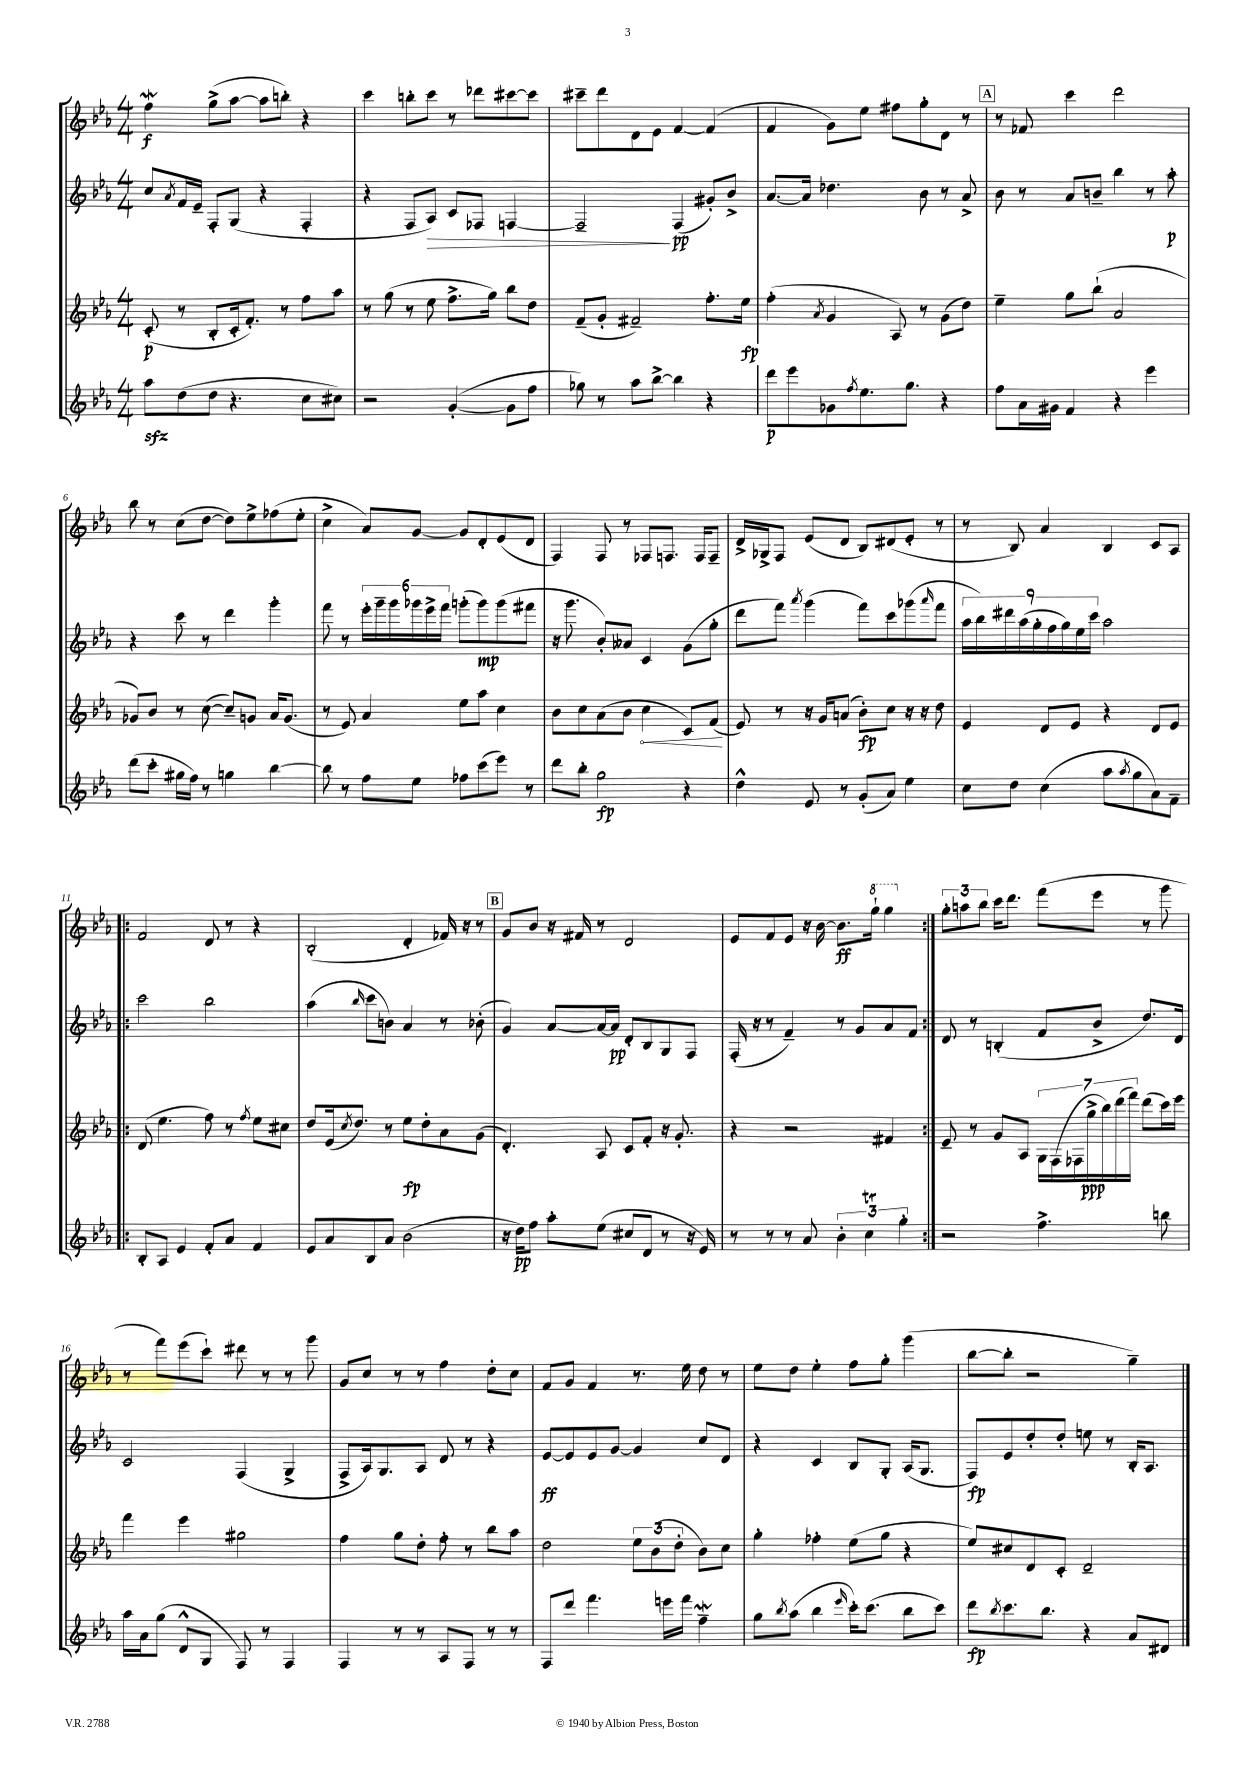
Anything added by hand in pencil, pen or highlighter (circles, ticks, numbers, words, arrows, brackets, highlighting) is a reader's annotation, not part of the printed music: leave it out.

**kern	**kern	**kern	**kern
*staff4	*staff3	*staff2	*staff1
*clefG2	*clefG2	*clefG2	*clefG2
*k[b-e-a-]	*k[b-e-a-]	*k[b-e-a-]	*k[b-e-a-]
*M4/4	*M4/4	*M4/4	*M4/4
8aa-\L	(8c'/	8cc/L	4ff\
.	.	8qa-/	.
(8dd\	8r	16f/L	.
.	.	16e-~/JJ	.
8dd\J	8B-'/L	8F'/L	(8gg^\L
4.r	16c'/k	(8G/J	[8aa-\J
.	8.f'/J)	.	.
.	.	4r	8aa-\]L
.	8r	.	8bb'\J)
8cc\L	8ff\L	4F'/	4r
8cc#\J)	8aa-\J	.	.
=	=	=	=
2r	8r	4r	4ccc\
.	(8gg\	.	.
.	8r	8F/L	8bb'\L
.	8ee-\	8A-/J)	8ccc\J
([4g'/	8.ff^\L	8c/L	8r
.	.	8F-/J	8ddd-\L
.	16gg\Jk)	.	.
8g\]L	8bb-\L	[4F/	[8ccc#\
8ff\J	8dd\J	.	8ccc#\]J
=	=	=	=
8gg-\)	(8f~/L	2F~/]	8ccc#~\L
8r	8g'/J	.	8ddd\
8aa-\L	2f#~/)	.	8d\
[8bb-^\J	.	.	8e-\J
4bb-\]	.	(4F/	[4f/
4r	8.ff'\L	8g#'/L)	(4f/]
.	.	8b-^/J	.
.	16ee-\Jk	.	.
=	=	=	=
8ddd\L	(4ff'\	[8.a-/L	4f/
8eee-\	.	.	.
.	.	16a-/]Jk	.
.	8qa-/	.	.
8g-\	4g/	4.dd-\	8g\L)
8qff/	.	.	.
8.ee-\	.	.	8ee-\J
.	8A-/)	.	8ff#\L
8.gg\J	.	.	.
.	8r	8b-\	8gg'\
4r	(8g\L	8r	8d\J
.	8dd\J)	8a-^/	8r
=	=	=	=
8ff\L	4ee-~\	8b-\	8r
16a-\L	.	8r	8f-/
16g#\JJ	.	.	.
4f/	8gg\L	8a-/L	4ccc\
.	(8bb-`\J	8b~/J	.
4r	2a-/	4bb-\	2ddd\
4eee-\	.	8r	.
.	.	8aa-'\	.
=	=	=	=
(8ddd\L	8g-/L)	4r	8bb-\
8ccc'\J	8b-/J	.	8r
16gg#\LL	8r	8ccc\	(8cc\L
16ff\JJ)	.	.	.
8r	([8cc\	8r	[8dd\J
4gg\	8cc~/]L)	4ddd\	8dd\]L)
.	8g/J	.	8ee-^\
[4bb-\	16a-/LK	4ggg'\	(8ff-\
.	(8.g/J	.	.
.	.	.	8ee-'\J
=	=	=	=
8bb-\]	8r	8fff\	4cc^\
8r	8e-/)	8r	.
8ff\L	4a-/	24eee-'\LL	8a-/L)
.	.	24ggg~\	.
.	.	24ggg\	.
8ee-\J	.	24ggg-\	[8g/J
.	.	24eee-^\	.
.	.	24fff\JJ	.
8ff-\L	8ee-\L	(8ggg'\L	8g/]L
(8ccc\	8aa-\J	8ggg\)	8d'/
8eee-\J)	4cc\	(8ggg\	(8e-/
8r	.	8fff#\J	8d/J
=	=	=	=
8ddd\L	8b-\L	16r	4F/)
.	.	8.ggg\	.
8bb-'\J	8cc\	.	.
2gg\	(8a-\	8b-'/L)	8F/
.	8b-\J	8a--/J	8r
.	4cc\	4c/	8F-/L
.	.	.	8.F/J
4r	8c/L)	(8g\L	.
.	.	.	16F/LK
.	(8f/J	8gg'\J	8F~/J
=	=	=	=
4dd^^\	8e-/)	8ddd\L	16d^/LL
.	.	.	16G-^/J
.	8r	8fff\J)	8F/J
.	.	8qaaa-/	.
8e-/	16r	(4ggg\	(8e-/L
.	16g/LK	.	.
8r	(8a/J	.	8d/J
(8g'/L	8b-'\L)	8fff\L)	8B-/L)
8a-/J)	8cc\J	8ccc\	(8d#/
4ee-\	16r	(8ggg-\	8e-'/J
.	16r	.	.
.	.	16qqaaa-/	.
.	8dd\	8fff\J	8r
=	=	=	=
8cc\L	4e-/	18aa-\LL	8r
.	.	18bb-\)	.
.	.	18ddd#\	.
8dd\J	.	.	8B-/)
.	.	(18aa-\	.
.	.	18gg'\	.
(4cc\	8d/L	.	4a-/
.	.	18ff\	.
.	.	18gg\)	.
.	8e-/J	.	.
.	.	18ee-\	.
.	.	18ccc\JJ	.
8aa-\L	4r	2aa-\	4B-/
8qaa-/	.	.	.
8gg\	.	.	.
8a-\)	8d/L	.	8c/L
8f~\J	8e-/J	.	8A-/J
=!|:	=!|:	=!|:	=!|:
8B-'/L	(8d/	2ccc\	2f/
8A-/J	4.ee-\	.	.
4e-/	.	.	.
8f'/L	8ff\)	2bb-\	8d/
8a-/J	8r	.	8r
.	8qff/	.	.
4f/	8ee-\L	.	4r
.	8cc#\J	.	.
=	=	=	=
8e-/L	8dd/L	(4aa-\	(2B-'/
8a-/	(16e-/k	.	.
.	8qcc/	.	.
.	8.dd/J)	.	.
.	.	16qqbb-/	.
8B-/	.	8ccc\L	.
8a-/J	8r	8b\J)	.
(2b-\	8ee-\L	4a-/	4d'/
.	8dd'\	.	.
.	8a-\	8r	16f-/)
.	.	.	16r
.	(8g\J	(8b-'\	8r
=	=	=	=
16r	4.d'/)	4g/)	8g/L
16dd\LK)	.	.	.
8ff\J	.	.	8b-/J
8aa-'\L	.	[8a-/L	16r
.	.	.	16f#/
(8ee-\J	8A-/	16a-/_L	8r
.	.	16a-/]JJ	.
8cc#/L	8c/L	8d'/L	2d/
8d/J	8f'/J	8B-/	.
8r	16r	8G/	.
.	8.g'/	.	.
16r	.	8F/J	.
16e-/)	.	.	.
=	=	=	=
8r	4r	(16F'/	8e-/L
.	.	16r	.
8r	.	8r	8f/
8r	2r	4f~/)	8e-/J
8a-/	.	.	16r
.	.	.	[16b-\
6b-'\	.	8r	8.b-\]L
.	.	8g/L	.
6cc\	.	.	.
.	.	.	16ggg`\Jk
.	4f#/	8a-/	4ggg\
6gg'\	.	.	.
.	.	8f/J	.
=:|!	=:|!	=:|!	=:|!
2r	8e-~/	8d/	12gg'\L
.	.	.	12aa\
.	8r	8r	.
.	.	.	12bb-\J
.	8g/L	(4B'/	16ccc\LK
.	.	.	8.ddd\J
.	8A-/J	.	.
4.ff^\	28G\LL	8f/L	(8fff\L
.	(28F\	.	.
.	28F-\	.	.
.	28gg^\	.	.
.	.	8b-^/J	8eee-\J
.	28bb-\)	.	.
.	(28ddd\	.	.
.	28fff\JJ)	.	.
.	(8ddd\L	8.dd/L)	8r
8bb\	16ccc\L)	.	8ggg\
.	16eee-\JJ	16d/Jk	.
=	=	=	=
16aa-\LL	4fff\	2c/	8r
16a-\J	.	.	.
(8gg\J	.	.	8fff\L)
8d^^/L	4eee-\	.	(8eee-\
8G/J	.	.	8ccc`\J)
8F/)	2gg#\	(4F/	8ddd#\
8r	.	.	8r
4F/	.	4G^/	8r
.	.	.	8ggg\
=	=	=	=
4F/	4ff\	8F^/L	8g/L
.	.	16A-/k)	8cc/J
.	.	8.G/	.
8r	8gg\L	.	8r
8r	8dd'\J	8A-/J	8r
8A-/L	8ff'\	8d/	4ff\
8F/J	8r	8r	.
8r	8bb-\L	4r	8dd'\L
8r	8aa-\J	.	8cc\J
=	=	=	=
8F/L	2dd\	[8e-/L	8f/L
8ddd/J	.	8e-/]	8g/J
4.fff\	.	8e-/	4f/
.	.	[8g/J	.
.	12ee-\L	4g/]	8.r
.	(12b-\	.	.
16eee\LL	.	.	.
.	12dd'\J	.	.
16fff\JJ	.	.	16ee-\
4ff~\	8b-\L)	8cc/L	8dd\
.	8cc\J	8d/J	8r
=	=	=	=
8gg\L	4gg'\	4r	8ee-\L
8qbb-/	.	.	.
(8aa-\J	.	.	8dd\J
4bb-\	4ff-'\	4c/	4ee-'\
16qqeee-/	.	.	.
16ccc'\LK)	(8ee-\L	8B-/L	8ff\L
(8.ccc\J	.	.	.
.	8gg\J	8G'/J	8gg'\J
8bb-\L	4r	(16A-/LK	(4ggg\
.	.	8.G/J	.
8ccc\J)	.	.	.
=	=	=	=
8ddd\L	8ee-/L)	8F/L)	[8bb-\L
8qbb-/	.	.	.
8.ccc\	8cc#/	8e-/	8bb-'\]J
.	8d/	8dd'/	2r
8.bb-\J	.	.	.
.	8c'/J	8dd'/J	.
4r	2d~/	8ee\	.
.	.	8r	.
8a-/L	.	16B-'/LK	4gg~\)
.	.	8.A-/J	.
8d#/J	.	.	.
==	==	==	==
*-	*-	*-	*-
